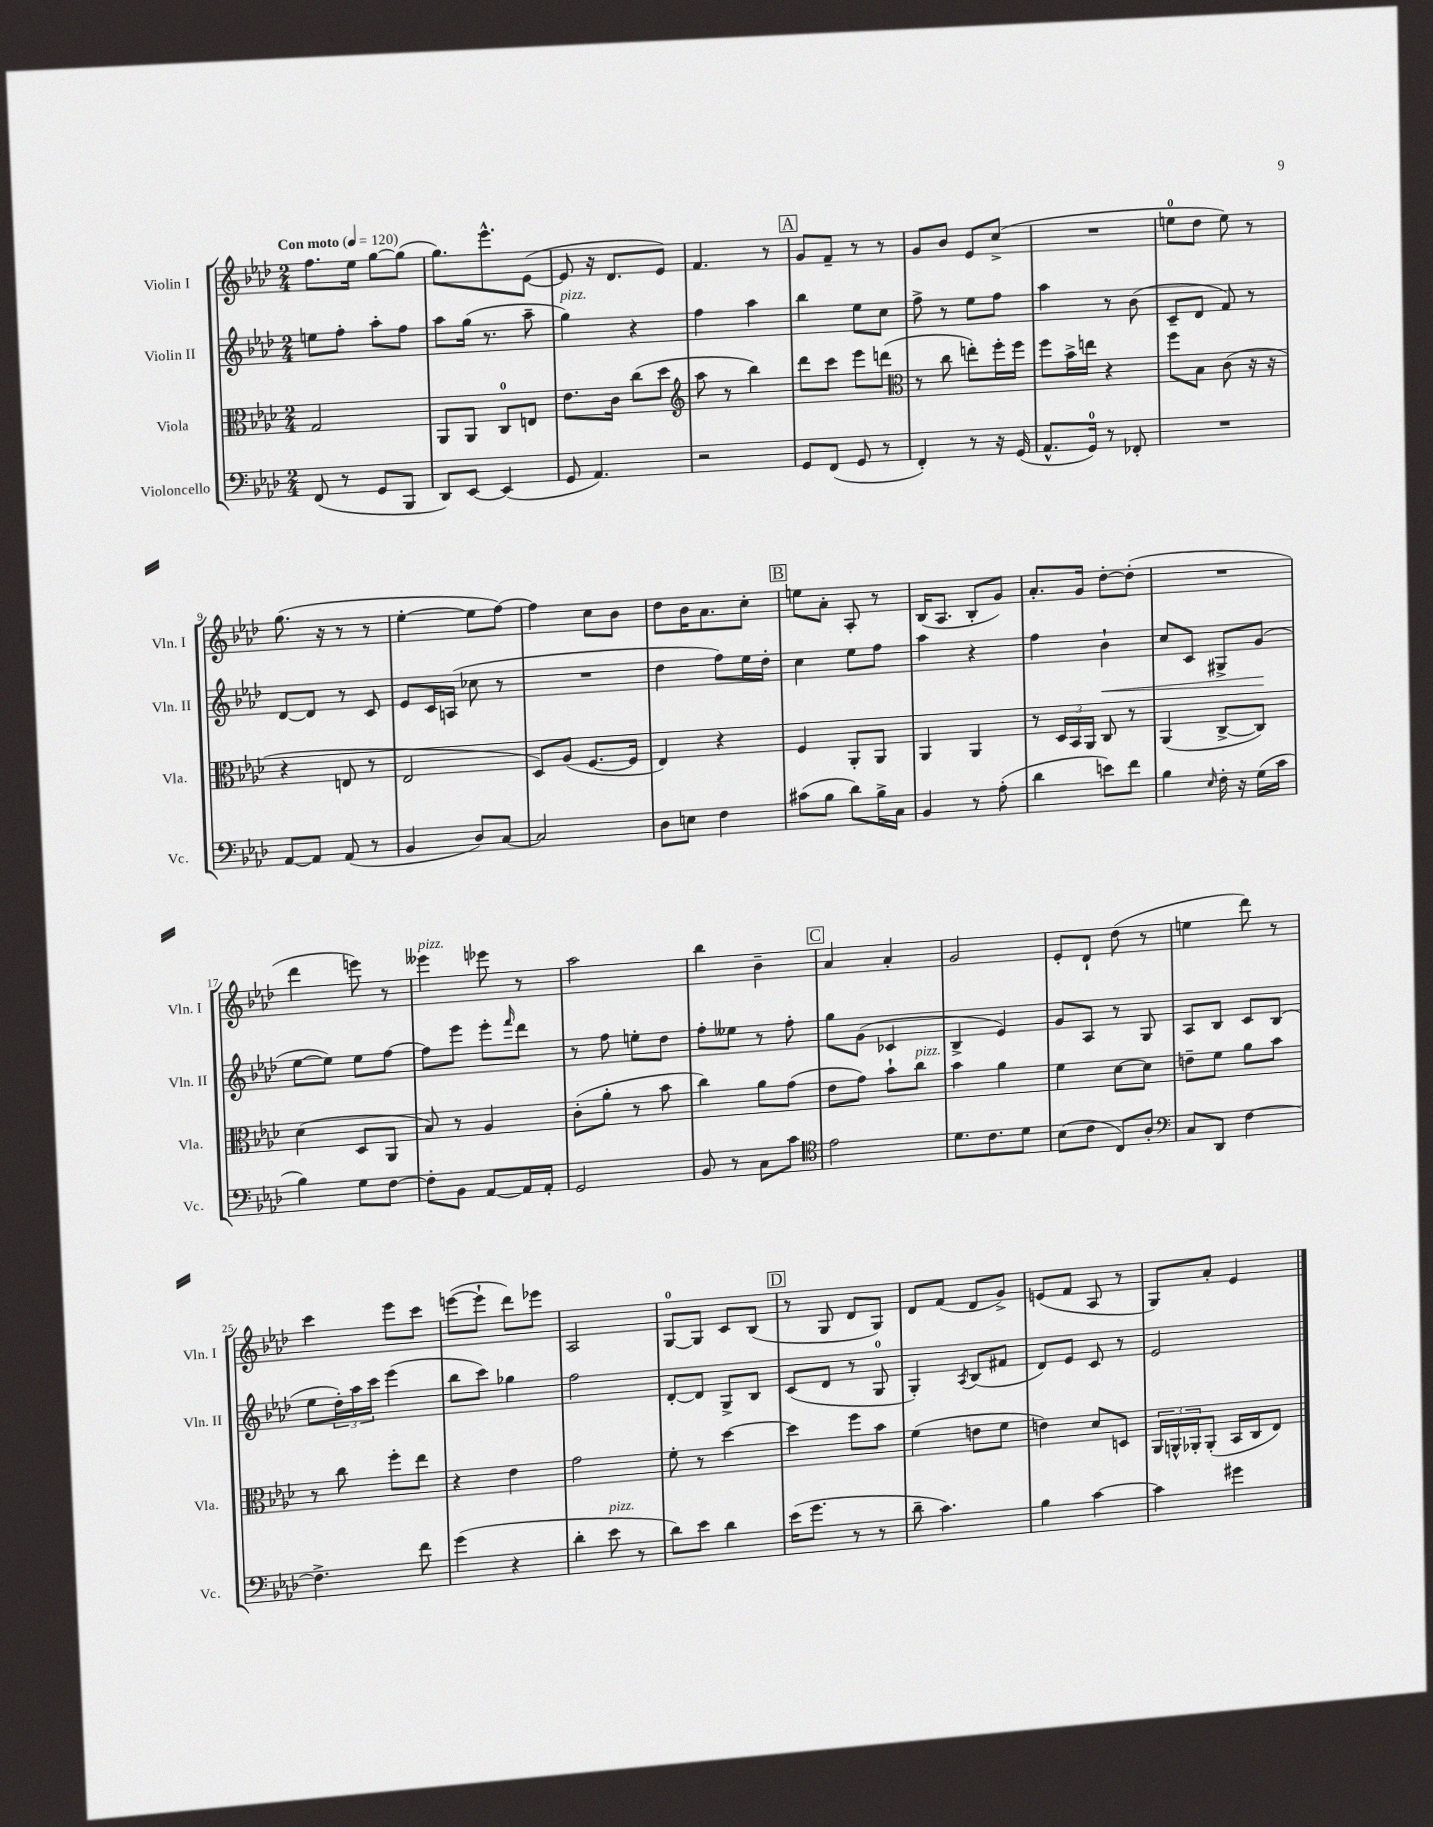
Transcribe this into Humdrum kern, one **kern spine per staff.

**kern	**kern	**kern	**kern
*staff4	*staff3	*staff2	*staff1
*clefF4	*clefC3	*clefG2	*clefG2
*k[b-e-a-d-]	*k[b-e-a-d-]	*k[b-e-a-d-]	*k[b-e-a-d-]
*M2/4	*M2/4	*M2/4	*M2/4
*MM120	*MM120	*MM120	*MM120
(8FF	2G	8ee	8.ff
8r	.	8ff'	.
.	.	.	16ee-
8GG	.	8aa-'	[8gg
8BBB-	.	8ff	(8gg]
=	=	=	=
8DD-)	8AA-	8aa-	8.gg)
[8EE-	8AA-	(16gg	.
.	.	8.r	8.eee-^^
(4EE-]	8C	.	.
.	8E	8aa-~	([8e-
=	=	=	=
8GG	8.e-	4gg)	8e-]
4.AA-)	.	.	16r
.	16c	.	8.d-
.	(8cc	4r	.
.	8dd-	.	8e-)
=	=	=	=
*	*clefG2	*	*
2r	8aa-	4ff	4.f
.	8r	.	.
.	4bb-)	4aa-	.
.	.	.	8r
=	=	=	=
8GG	8ddd-	4bb-	8g
(8FF	8ccc	.	8f~
8GG	8eee-	8ee-	8r
8r	(8ddd	8cc	8r
=	=	=	=
*	*clefC3	*	*
4FF')	8r	8ff^	8g
.	8cc	8r	8b-
8r	8ee')	8ee-	8e-
16r	16ff'	8ff	(8cc^
(16GG	16ff	.	.
=	=	=	=
8.AA-^^	8ff	4aa-	2r
.	16b-^	.	.
16GG)	16ee	.	.
8r	4r	8r	.
8FF-'	.	(8b-	.
=	=	=	=
2r	8ff	8c~	8ee
.	8B-	8d-	8dd-
.	(8c	8f)	8ee)
.	16r	8r	8r
.	16r	.	.
=	=	=	=
[8AA-	4r	[8d-	(8.gg
8AA-]	.	8d-]	.
.	.	.	16r
(8AA-	8E	8r	8r
8r	8r	8c	8r
=	=	=	=
4BB-	2E-	8e-	[4ee-'
.	.	16c	.
.	.	(16A	.
8D-)	.	8cc-	8ee-]
[8C	.	8r	[8ff)
=	=	=	=
2C]	8D-)	2r	4ff]
.	(8A-	.	.
.	[8.F	.	8cc
.	.	.	8b-
.	16F]	.	.
=	=	=	=
8D-	4E-)	4dd-	8dd-
8E	.	.	16b-
.	.	.	8.a-
4F	4r	8ff)	.
.	.	16ee-	8cc'
.	.	16dd-'	.
=	=	=	=
(8c#	4F	4cc	8ee
8B-	.	.	8a-'
8d-)	8AA-'	8ee-	8A-'
16B-^	8AA-	8ff	8r
16C	.	.	.
=	=	=	=
4BB-	4AA-	4aa-	(16B-
.	.	.	8.A-
8r	4AA-	4r	8B-'
(8A-'	.	.	8g)
=	=	=	=
4d-	8r	4ff	8.a-'
.	24D-	.	.
.	24BB-	.	.
.	.	.	16g
.	24AA-	.	.
8e)	8C	4b-`	[8dd-'
8f	8r	.	(8dd-']
=	=	=	=
4B-	(4AA-	8cc	2r
.	.	8c	.
16qqE-	.	.	.
16F'	[8C^	8G#^	.
16r	.	.	.
(16G	8C])	(8g	.
16c	.	.	.
=	=	=	=
4B-)	(4d-	[8ee-	4ddd-
.	.	8ee-])	.
8G	8D-	8ee-	8eee)
[8F	8AA-	[8ff	8r
=	=	=	=
8F']	8B-)	8ff]	4eee--
8BB-	8r	8eee-	.
[8AA-	4A-	8eee-'	8eee-
.	.	16qqfff	.
16AA-]	.	8ddd-	8r
16AA-'	.	.	.
=	=	=	=
2GG	(8c'	8r	2aa-
.	8a-'	8ff	.
.	8r	8ee'	.
.	8b-	8dd-	.
=	=	=	=
8BB-	4cc)	8ff'	4bb-
8r	.	8ee--	.
8C	8a-	8r	4b-~
8c	(8g	8ff'	.
=	=	=	=
*clefC4	*	*	*
2e-	8e-	8gg	4a-
.	8g)	(8g	.
.	8b-`	4c-	4a-'
.	8cc	.	.
=	=	=	=
8.d-	4b-	4B-^	2g
8.c	.	.	.
.	4a-	4e-)	.
8d-	.	.	.
=	=	=	=
(8B-	4f	8g	8e-'
8c	.	8A-	8d-`
8C)	[8d-	8r	(8dd-
8A-'	8d-]	8G	8r
=	=	=	=
*clefF4	*	*	*
8C	8e~	8A-	4ee
8DD-	8f	8B-	.
[4F	8a-	8c	8ddd-)
.	8b-	(8B-	8r
=	=	=	=
4.F^]	8r	8ee-	4ccc
.	8cc	24dd-')	.
.	.	24aa-	.
.	.	24ccc	.
.	8ff'	(4eee-	8eee-
8f	8ee-	.	8ccc
=	=	=	=
(4g	4r	8bb-	([8eee
.	.	8ccc)	8eee`]
4r	4e-	4gg-	8ddd-)
.	.	.	8eee-
=	=	=	=
4d-'	2g	2ff	2A-
8e-	.	.	.
8r	.	.	.
=	=	=	=
8d-)	8f'	[8d-'	[8G
8e-	8r	8d-]	8G]
4d-	[4dd-	8G^	8c
.	.	8B-	(8B-
=	=	=	=
(16e-	4dd-]	(8c	8r
8.g	.	.	.
.	.	8d-	8G
8r	8ff	8r	8d-
8r	8b-	8G	8G)
=	=	=	=
8d-~	(4f	4G')	8d-
4.c)	.	.	(8f
.	.	8qA-	.
.	8e	(8B-	8d-
.	8f	8f#	8g^)
=	=	=	=
4B-	4e)	8d-)	(8e
.	.	8e-	8f
[4c	8d-	8c	8A-
.	8D	8r	8r
=	=	=	=
4c]	24AA-	2e-	8G)
.	24AA^^	.	.
.	24AA-'	.	.
.	(8AA-'	.	8a-'
4g#	16BB-	.	4e-
.	16C	.	.
.	8E-)	.	.
==	==	==	==
*-	*-	*-	*-
